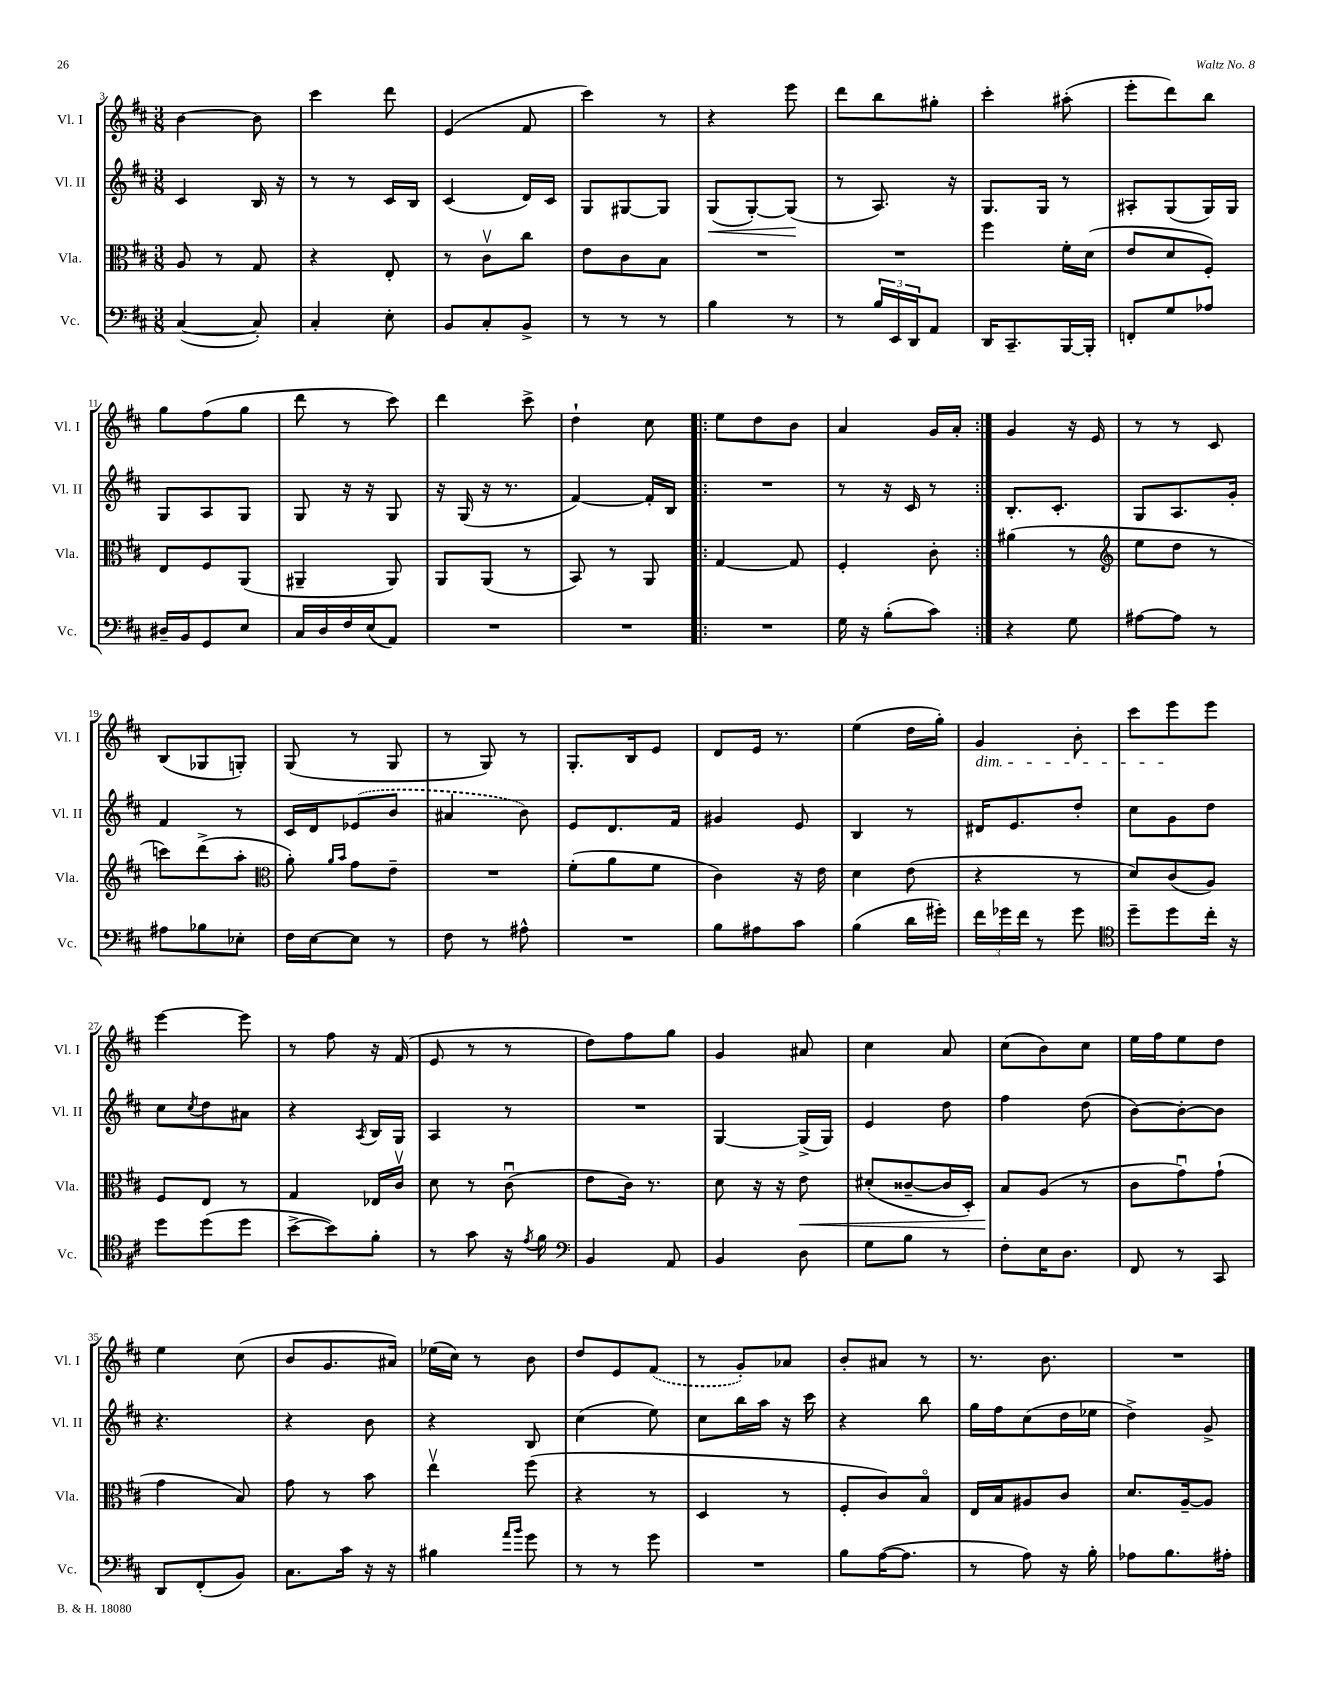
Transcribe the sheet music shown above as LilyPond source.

<<
\new StaffGroup <<
\new Staff = "s0" \with { instrumentName = "Vl. I" shortInstrumentName = "Vl. I" } {
    \clef treble \key d \major \numericTimeSignature \time 3/8
    b'4~ b'8 |
    cis'''4 d'''8 |
    e'4( fis'8 |
    cis'''4) r8 |
    r4 e'''8 |
    d'''8 b''8 gis''8-. |
    cis'''4-. ais''8-.( |
    e'''8-. d'''8) b''8 |
    g''8 fis''8( g''8 |
    d'''8 r8 cis'''8) |
    d'''4 cis'''8-> |
    d''4-! cis''8 |
    \repeat volta 2 { e''8 d''8 b'8 |
    a'4 g'16 a'16-. | }
    g'4 r16 e'16 |
    r8 r8 cis'8 |
    b8( ges8 g8-.) |
    g8( r8 g8 |
    r8 g8) r8 |
    g8.-. b16 e'8 |
    d'8 e'16 r8. |
    e''4( d''16 g''16-.) |
    g'4\dim b'8-. |
    cis'''8 e'''8\! e'''8 |
    e'''4~ e'''8 |
    r8 fis''8 r16 fis'16( |
    e'8 r8 r8 |
    d''8) fis''8 g''8 |
    g'4 ais'8 |
    cis''4 a'8 |
    cis''8( b'8) cis''8 |
    e''16 fis''16 e''8 d''8 |
    e''4 cis''8( |
    b'8 g'8. ais'16) |
    ees''16( cis''16) r8 b'8 |
    d''8 e'8 \once \slurDashed fis'8( |
    r8 g'8-.) aes'8 |
    b'8-. ais'8 r8 |
    r8. b'8. |
    R4. \bar "|." |
}
\new Staff = "s1" \with { instrumentName = "Vl. II" shortInstrumentName = "Vl. II" } {
    \clef treble \key d \major \numericTimeSignature \time 3/8
    cis'4 b16 r16 |
    r8 r8 cis'16 b16 |
    cis'4( d'16) cis'16 |
    g8 gis8~ gis8 |
    g8\<( g8~-.) g8\!( |
    r8 a8.) r16 |
    g8. g16 r8 |
    ais8-. g8( g16) g16 |
    g8 a8 g8 |
    g8 r16 r16 g8 |
    r16 g16( r16 r8. |
    fis'4~) fis'16-. b16 |
    \repeat volta 2 { R4. |
    r8 r16 cis'16 r8 | }
    b8.-. cis'8.-. |
    g8 a8. g'16-. |
    fis'4 r8 |
    cis'16 d'16 \once \slurDashed ees'8( b'8 |
    ais'4 b'8) |
    e'8 d'8. fis'16 |
    gis'4 e'8 |
    b4 r8 |
    dis'16 e'8. d''8-. |
    cis''8 g'8 d''8 |
    cis''8 \acciaccatura { cis''8 } d''8 ais'8 |
    r4 \acciaccatura { a8 } b16 g16 |
    a4 r8 |
    R4. |
    g4~ g16->( g16) |
    e'4 d''8 |
    fis''4 d''8( |
    b'8~) b'8~-. b'8 |
    r4. |
    r4 b'8 |
    r4 b8 |
    cis''4( e''8) |
    cis''8 b''16 a''16 r16 cis'''16 |
    r4 b''8 |
    g''16 fis''16 cis''8( d''16 ees''16 |
    d''4->) g'8-> \bar "|." |
}
\new Staff = "s2" \with { instrumentName = "Vla." shortInstrumentName = "Vla." } {
    \clef alto \key d \major \numericTimeSignature \time 3/8
    a8 r8 g8 |
    r4 e8-. |
    r8 cis'8\upbow cis''8 |
    e'8 cis'8 b8 |
    R4. |
    R4. |
    fis''4 fis'16-. d'16( |
    e'8 d'8 fis8-.) |
    e8 fis8 a,8( |
    ais,4-- ais,8) |
    a,8 a,8( r8 |
    b,8) r8 a,8 |
    \repeat volta 2 { g4~ g8 |
    fis4-. cis'8-. | }
    ais'4( r8 |
    \clef treble e''8 d''8 r8 |
    c'''8) d'''8->( a''8-. |
    \clef alto a'8-.) \grace { a'16 b'16 } g'8 e'8-- |
    R4. |
    fis'8-.( a'8 fis'8 |
    cis'4) r16 e'16 |
    d'4 e'8( |
    r4 r8 |
    d'8) cis'8( a8) |
    fis8 e8 r8 |
    g4 ees16 cis'16\upbow |
    d'8 r8 cis'8\downbow( |
    e'8 cis'16) r8. |
    d'8 r16 r16 e'8\< |
    dis'8-.( cisis'8~-- cisis'16 d16-.) |
    b8\! a8( r8 |
    cis'8 g'8\downbow) g'8-!( |
    g'4 b8) |
    g'8 r8 b'8 |
    e''4\upbow fis''8( |
    r4 r8 |
    d4 r8 |
    fis8-. cis'8) b8\flageolet |
    e16 b16 ais8 cis'8 |
    d'8. a16~-- a8 \bar "|." |
}
\new Staff = "s3" \with { instrumentName = "Vc." shortInstrumentName = "Vc." } {
    \clef bass \key d \major \numericTimeSignature \time 3/8
    cis4~( cis8-.) |
    cis4-. e8-. |
    b,8 cis8-. b,8-> |
    r8 r8 r8 |
    b4 r8 |
    r8 \tuplet 3/2 { b16 e,16 d,16 } a,8 |
    d,16 cis,8.-- b,,16~ b,,16-. |
    f,8-. g8 aes8 |
    dis16-- b,16 g,8 e8 |
    cis16 d16 fis16 e16( a,8) |
    R4. |
    R4. |
    \repeat volta 2 { R4. |
    g16 r16 b8-.( cis'8) | }
    r4 g8 |
    ais8~ ais8 r8 |
    ais8 bes8 ees8-. |
    fis16 e16~ e8 r8 |
    fis8 r8 ais8-^ |
    R4. |
    b8 ais8 cis'8 |
    b4( d'16 gis'16-.) |
    \tuplet 3/2 { fis'16 ges'16 fis'16 } r8 ges'8 |
    \clef tenor d''8-- d''8 cis''16-. r16 |
    d''8 d''8( d''8 |
    b'8~-> b'8) fis'8-. |
    r8 g'8 r16 \acciaccatura { e'8 } fis'16 |
    \clef bass b,4 a,8 |
    b,4 d8 |
    g8 b8 r8 |
    fis8-. e16 d8. |
    fis,8 r8 cis,8 |
    d,8 fis,8-.( b,8) |
    cis8. cis'16 r16 r16 |
    bis4 \grace { a'16 b'16 } g'8 |
    r8 r8 g'8 |
    R4. |
    b8 a16~( a8. |
    r8 a8) r16 b16-. |
    aes8 b8. ais16-. \bar "|." |
}
>>
>>
\layout { \context { \Score currentBarNumber = #3 } }
